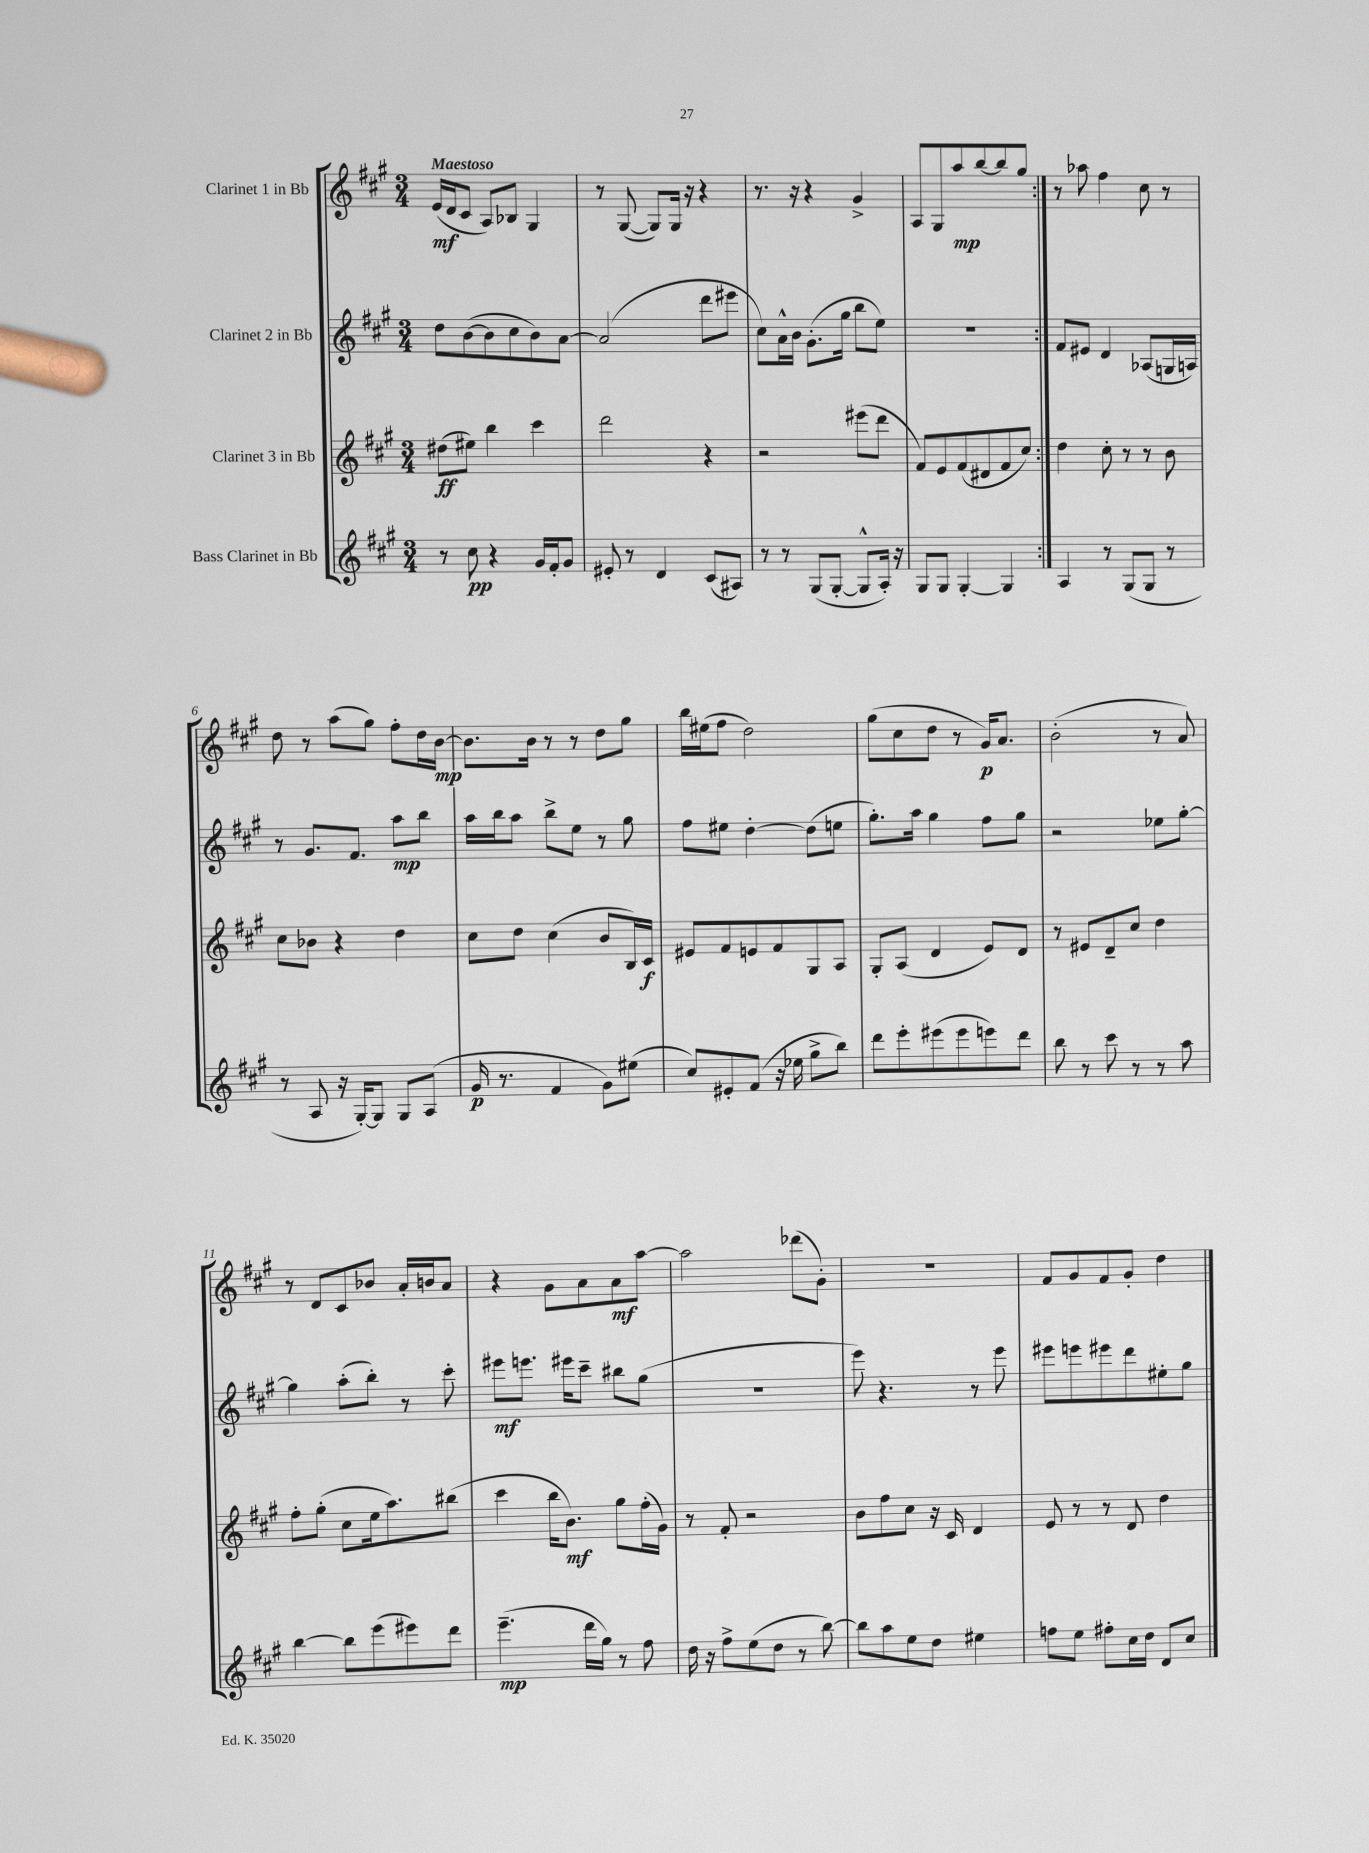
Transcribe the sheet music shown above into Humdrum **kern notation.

**kern	**kern	**kern	**kern
*staff4	*staff3	*staff2	*staff1
*clefG2	*clefG2	*clefG2	*clefG2
*k[f#c#g#]	*k[f#c#g#]	*k[f#c#g#]	*k[f#c#g#]
*M3/4	*M3/4	*M3/4	*M3/4
8r	(8dd#	8dd	(16e
.	.	.	16d
8cc#	8ee#)	([8b	8c#
4r	4bb	8b]	8A)
.	.	8cc#	8B-
16g#	4ccc#	8b)	4G#
16f#'	.	.	.
8g#	.	[8a	.
=	=	=	=
8e#'	2ddd	(2a]	8r
8r	.	.	([8G#
4d	.	.	8G#])
.	.	.	16G#
.	.	.	16r
(8c#	4r	8ddd	4r
8A#)	.	8eee#	.
=	=	=	=
8r	2r	8cc#)	8.r
8r	.	16a^^	.
.	.	16b	16r
(8G#	.	(8.g#'	4r
[8G#'	.	.	.
.	.	16gg#	.
8G#^^]	(8eee#	8bb	4g#^
16A')	8ddd	8ee)	.
16r	.	.	.
=	=	=	=
8G#	8f#)	2.r	8A
8G#	8e	.	8G#
[4G#'	(8f#	.	8aa
.	8d#	.	[8bb
4G#]	8f#	.	8bb]
.	8cc#)	.	8gg#
=:|!	=:|!	=:|!	=:|!
4A	4dd	8f#	8r
.	.	8e#	8aa-
8r	8cc#'	4d	4ff#
(8G#	8r	.	.
8G#	8r	(8A-	8cc#
8r	8b	16G	8r
.	.	16A)	.
=	=	=	=
8r	8cc#	8r	8dd
8A	8b-	8.g#	8r
16r	4r	.	(8aa
[16G#')	.	8.f#	.
8G#]	.	.	8gg#)
8G#	4dd	8aa	8ff#'
(8A	.	8bb	16dd
.	.	.	[16b
=	=	=	=
16g#	8cc#	16aa	8.b]
8.r	.	16bb	.
.	8dd	8aa	.
.	.	.	16b
4f#	(4cc#	8bb^	8r
.	.	8ee	8r
8g#)	8b	8r	8dd
(8ee#	16B)	8gg#	8gg#
.	16c#	.	.
=	=	=	=
8cc#)	8e#	8ff#	16bb
.	.	.	(16ee#
8e#'	8f#	8ee#	8ff#
(8f#	8e	[4dd'	2dd)
16r	8f#	.	.
16ee-	.	.	.
8gg#^	8G#	(8dd]	.
8bb)	8A	8ee	.
=	=	=	=
8ddd	8G#'	8.gg#')	(8gg#
8eee'	(8A	.	8cc#
.	.	16aa	.
(8eee#	4d	4gg#	8dd
8eee#	.	.	8r
8eee)	8e)	8ff#	16g#)
.	.	.	8.a
8ddd	8d	8gg#	.
=	=	=	=
8bb	8r	2r	(2b'
8r	8e#	.	.
8ccc#	8d~	.	.
8r	8cc#	.	.
8r	4dd	8ee-	8r
8aa	.	[8gg#'	8a)
=	=	=	=
[4bb	8ff#'	4gg#]	8r
.	(8gg#'	.	8d
8bb]	8cc#	(8aa'	8c#
(8eee	16ee	8bb')	8b-
.	8.aa)	.	.
8eee#)	.	8r	16a'
.	.	.	16b
8ddd	(8bb#	8ccc#'	8a
=	=	=	=
(4.eee~	4ccc#	8eee#	4r
.	.	8.eee	.
.	16bb	.	8g#
.	8.b)	16eee#	.
16ddd	.	8ccc#~	8a
16gg#)	.	.	.
8r	8gg#	8bb#	8a
8ff#	(16ff#'	(8gg#	[8aa
.	16g#)	.	.
=	=	=	=
16dd	8r	2.r	2aa]
16r	.	.	.
8ff#^	8f#'	.	.
(8ee	2r	.	.
8dd	.	.	.
8r	.	.	(8ddd-
[8bb)	.	.	8g#')
=	=	=	=
8bb]	8b	8eee)	2.r
8aa	8ff#	4.r	.
8ee	8cc#	.	.
8dd	16r	.	.
.	16c#	.	.
4ee#	4d	8r	.
.	.	8eee	.
=	=	=	=
8ff	8e	8eee#	8f#
8ee	8r	8eee	8g#
8ff#'	8r	8eee#	8f#
16cc#	8d	8ddd	8g#'
16dd	.	.	.
8d	4dd	8ee#'	4dd
8cc#	.	8gg#	.
==	==	==	==
*-	*-	*-	*-
